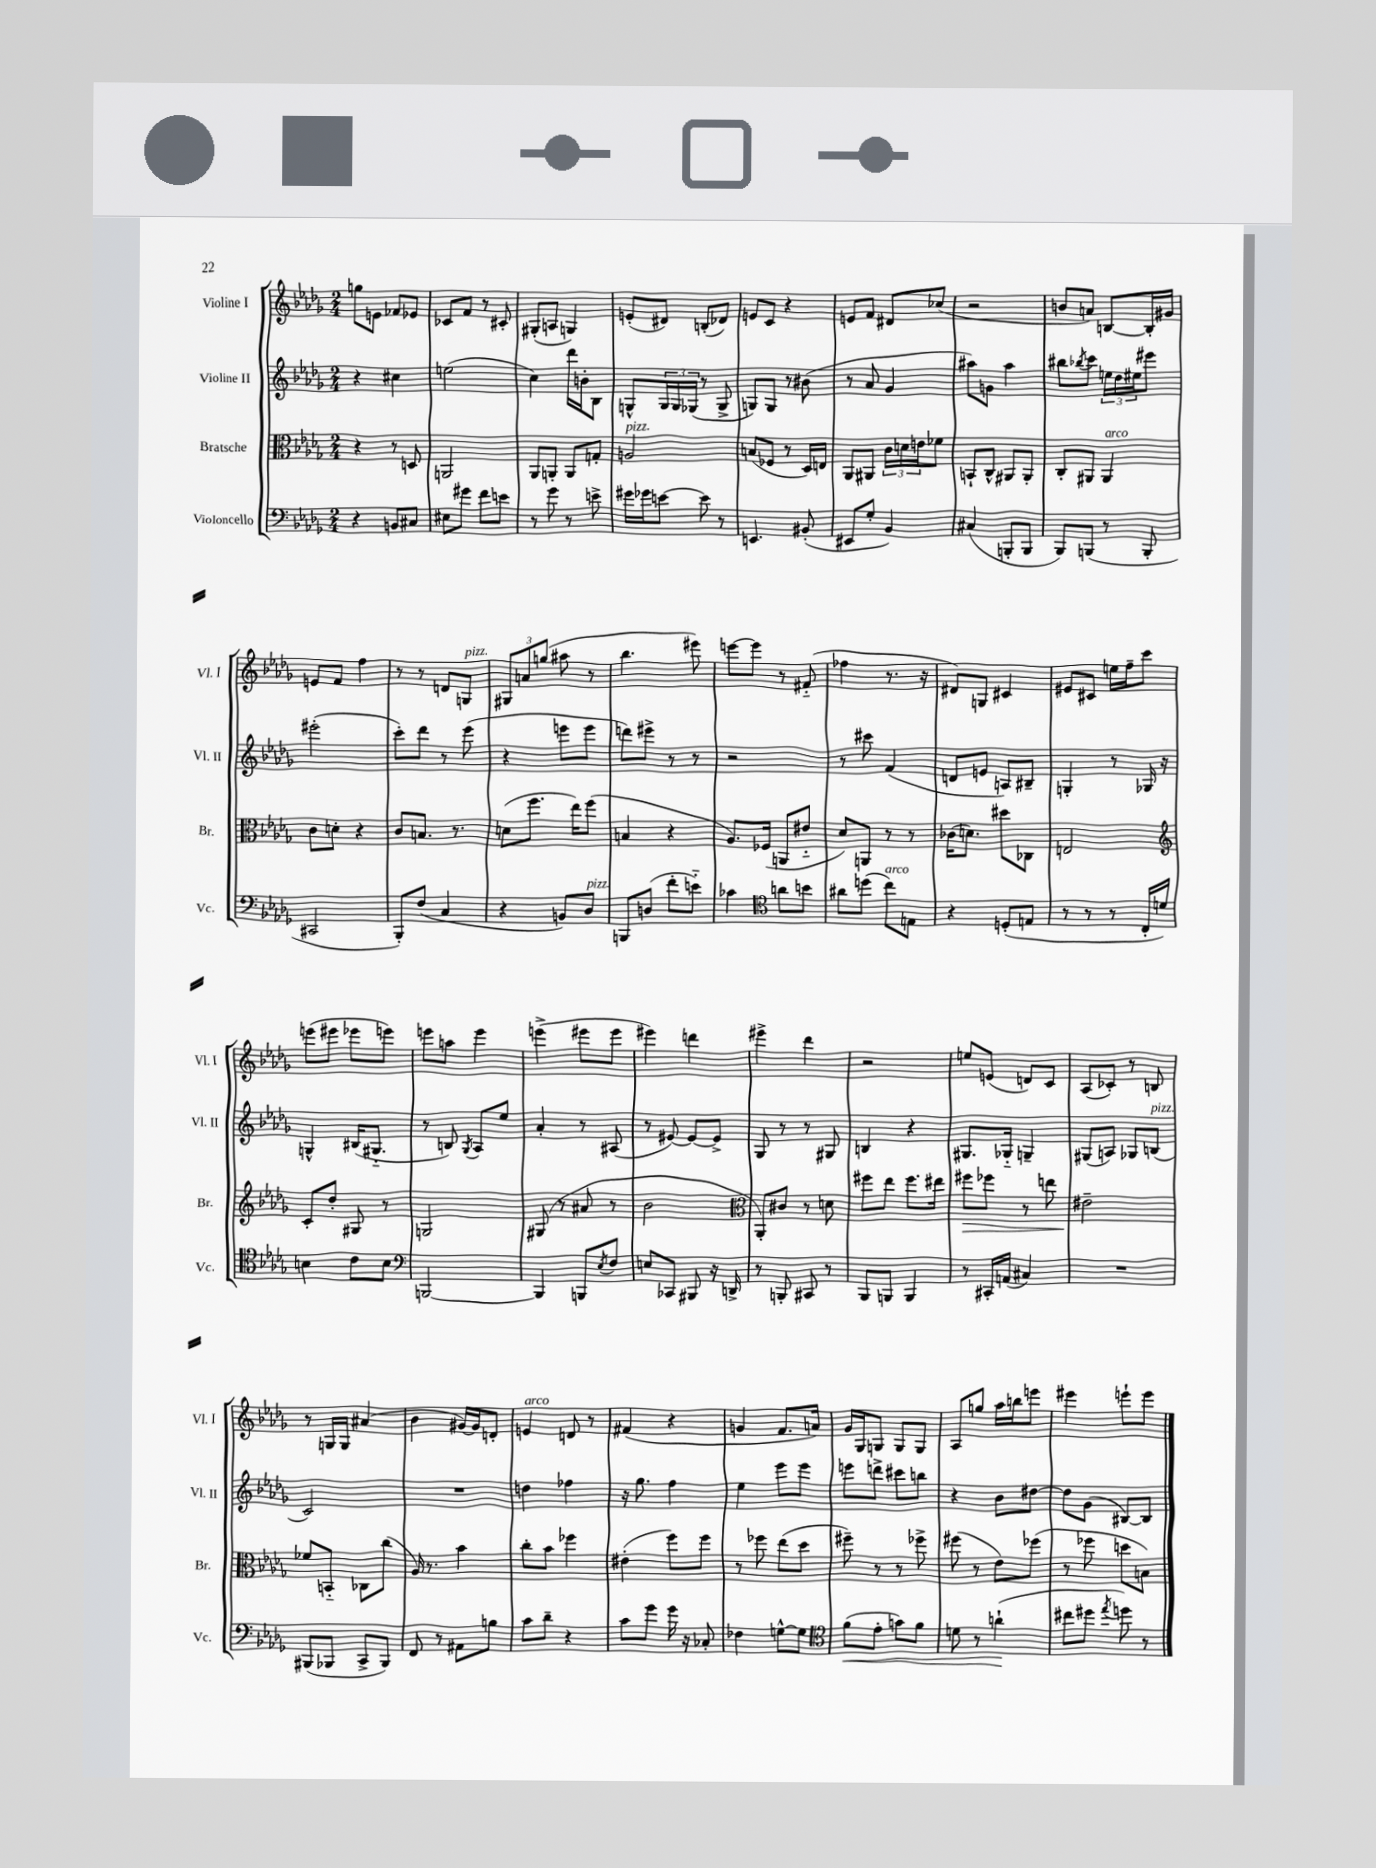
<<
\new StaffGroup <<
\new Staff = "s0" \with { instrumentName = "Violine I" shortInstrumentName = "Vl. I" } {
    \clef treble \key des \major \numericTimeSignature \time 2/4
    g''8 e'8 fes'8 ees'8 |
    ces'8 f'8 r8 cis'8-. |
    gis8-.( a8 g4) |
    e'8-.( dis'8) b8-.( des'8) |
    e'8 c'8 r4 |
    e'8 f'8 dis'8 ces''8( |
    r2 |
    b'8 a'8) b8~ b16-. gis'16 |
    e'8 f'8 f''4 |
    r8 r8 d'8 g8^\markup { \italic "pizz." } |
    \tuplet 3/2 { gis8 a'8 g''8( } ais''8 r8 |
    bes''4. eis'''8) |
    e'''8~ e'''8 r8 fis'8-_( |
    fes''4 r8. r16 |
    dis'8) g8 cis'4 |
    eis'8 cis'8 e''16 f''16-- c'''8 |
    e'''8( eis'''8 ees'''8 e'''8) |
    e'''8 a''8 e'''4 |
    e'''4->( eis'''8 eis'''8 |
    eis'''4) d'''4 |
    eis'''4-> des'''4 |
    r2 |
    e''8 e'8( d'8) c'8 |
    aes8( ces'8-.) r8 b8 |
    r8 g16 g16 ais'4( |
    bes'4 gis'16~) gis'16 d'8-. |
    e'4^\markup { \italic "arco" } d'8 r8 |
    fis'4( r4 |
    g'4 f'8. a'16) |
    ges'16 ges16 g8 g8 g8 |
    aes8 g''8 aes''16 b''16 e'''8 |
    eis'''4 e'''8-! e'''8 \bar "|." |
}
\new Staff = "s1" \with { instrumentName = "Violine II" shortInstrumentName = "Vl. II" } {
    \clef treble \key des \major \numericTimeSignature \time 2/4
    r4 cis''4 |
    e''2( |
    c''4) des'''16 b'16-. bes8 |
    g8-^ \tuplet 3/2 { g16 g16 ges16( } r8 ges8-> |
    g8) g8 r8 bis'8( |
    r8 aes'8 ges'4 |
    ais''8) g'8 ais''4 |
    bis''8 \acciaccatura { bes''8 } c'''8 \tuplet 3/2 { e''16 des''16 eis''16 } eis'''8 |
    eis'''2-.( |
    c'''8-.) des'''8 r8 ees'''8( |
    r4 e'''8 e'''8 |
    d'''8) eis'''8-> r8 r8 |
    r2 |
    r8 cis'''8 f'4( |
    d'8 e'8 a8) bis8-- |
    g4-. r8 ges16 r16 |
    g4-^ bis16( gis8.-_ |
    r8 b8) \acciaccatura { ges8 } aes8 ees''8 |
    aes'4-. r8 ais8( |
    r8 eis'8~) eis'8~ eis'8-> |
    ges8 r8 r8 gis8 |
    b4 r4 |
    gis8. ges16-_ g4-- |
    gis8( a8) ges8 b8^\markup { \italic "pizz." }( |
    c'2) |
    R2 |
    d''4 fes''4 |
    r16 ges''8. f''4 |
    ees''4 ees'''8 ees'''8 |
    e'''8 d'''8-> cis'''8 b''8 |
    r4 bes'8 dis''8~ |
    dis''8 ges'8( bis8~) bis8 \bar "|." |
}
\new Staff = "s2" \with { instrumentName = "Bratsche" shortInstrumentName = "Br." } {
    \clef alto \key des \major \numericTimeSignature \time 2/4
    r4 r8 d8 |
    a,2 |
    aes,8 a,8-. a,8 g8-. |
    a2^\markup { \italic "pizz." } |
    b8( fes8 r8 des16) e16 |
    aes,8 ais,8 \tuplet 3/2 { c'16 d'16 e'16 } fes'8 |
    b,8-! c8-^ ais,8 ais,8-. |
    c8-. ais,8 ais,4^\markup { \italic "arco" } |
    c'8 d'8-. r4 |
    c'8 b8. r8. |
    d'8( f''8. ees''16) f''8( |
    b4 r4 |
    aes8.) fes16( a,8 eis'8-_ |
    des'8) a,8 r8 r8 |
    ces'16( d'8.) dis''8 ces8 |
    e2 |
    \clef treble c'8-. des''8-. gis8 r8 |
    g2 |
    gis8( r8 ais'8 r8 |
    bes'2 |
    \clef alto aes,8-.) cis'8 r8 d'8 |
    fis''8 ees''8 fis''8. eis''16 |
    fis''8\> fes''8 r8 e''8 |
    eis'2--\! |
    fes'8 b,8-_ ces8 c''8( |
    aes16) r8. bes'4 |
    c''8-. bes'8 fes''4 |
    eis'4-.( f''8) f''8 |
    r8 fes''8 ees''8( des''8 |
    fis''8--) r8 r8 fes''8-> |
    fis''8( r8 ees'8) fes''8( |
    r8 fes''8 d''8 b8) \bar "|." |
}
\new Staff = "s3" \with { instrumentName = "Violoncello" shortInstrumentName = "Vc." } {
    \clef bass \key des \major \numericTimeSignature \time 2/4
    r4 b,8 cis8 |
    eis8 gis'8 f'8 e'8 |
    r8 ges'8 r8 e'8-> |
    gis'16 ges'16 e'8~ e'8 r8 |
    e,4. bis,8-.( |
    eis,8 ges8-. bes,4) |
    cis4( b,,8-. b,,8 |
    bes,,8) b,,8( r8 b,,8-. |
    cis,2 |
    bes,,8-.) f8( c4 |
    r4 b,8) des8^\markup { \italic "pizz." } |
    b,,8 d8( f'8-. e'8-_) |
    ces'4 \clef tenor a'8 b'8 |
    ais'8 d''8( c''8^\markup { \italic "arco" }) e8 |
    r4 d8-.( e8 |
    r8 r8 r8 c16-. d'16) |
    b4 c'8 b8 |
    \clef bass b,,2~ |
    b,,4 b,,8 \acciaccatura { ees8 } f8 |
    e8 ces,8 bis,,8 r16 d,16-> |
    r8 b,,8-. cis,8 r8 |
    bes,,8 b,,8 b,,4 |
    r8 cis,16-. a,16( cis4) |
    R2 |
    bis,,8( bes,,8 c,8-> bes,,8) |
    f,8 r8 ais,8 b8 |
    c'8 des'8-- r4 |
    c'8 ges'8 ges'16 r16 ces8-. |
    fes4 g8~-^ g8 |
    \clef tenor f'8\<( ees'8-. g'8) f'8 |
    d'8 r8 a'4-!\!( |
    cis''8 dis''8 \acciaccatura { ees''8 } d''8) r8 \bar "|." |
}
>>
>>
